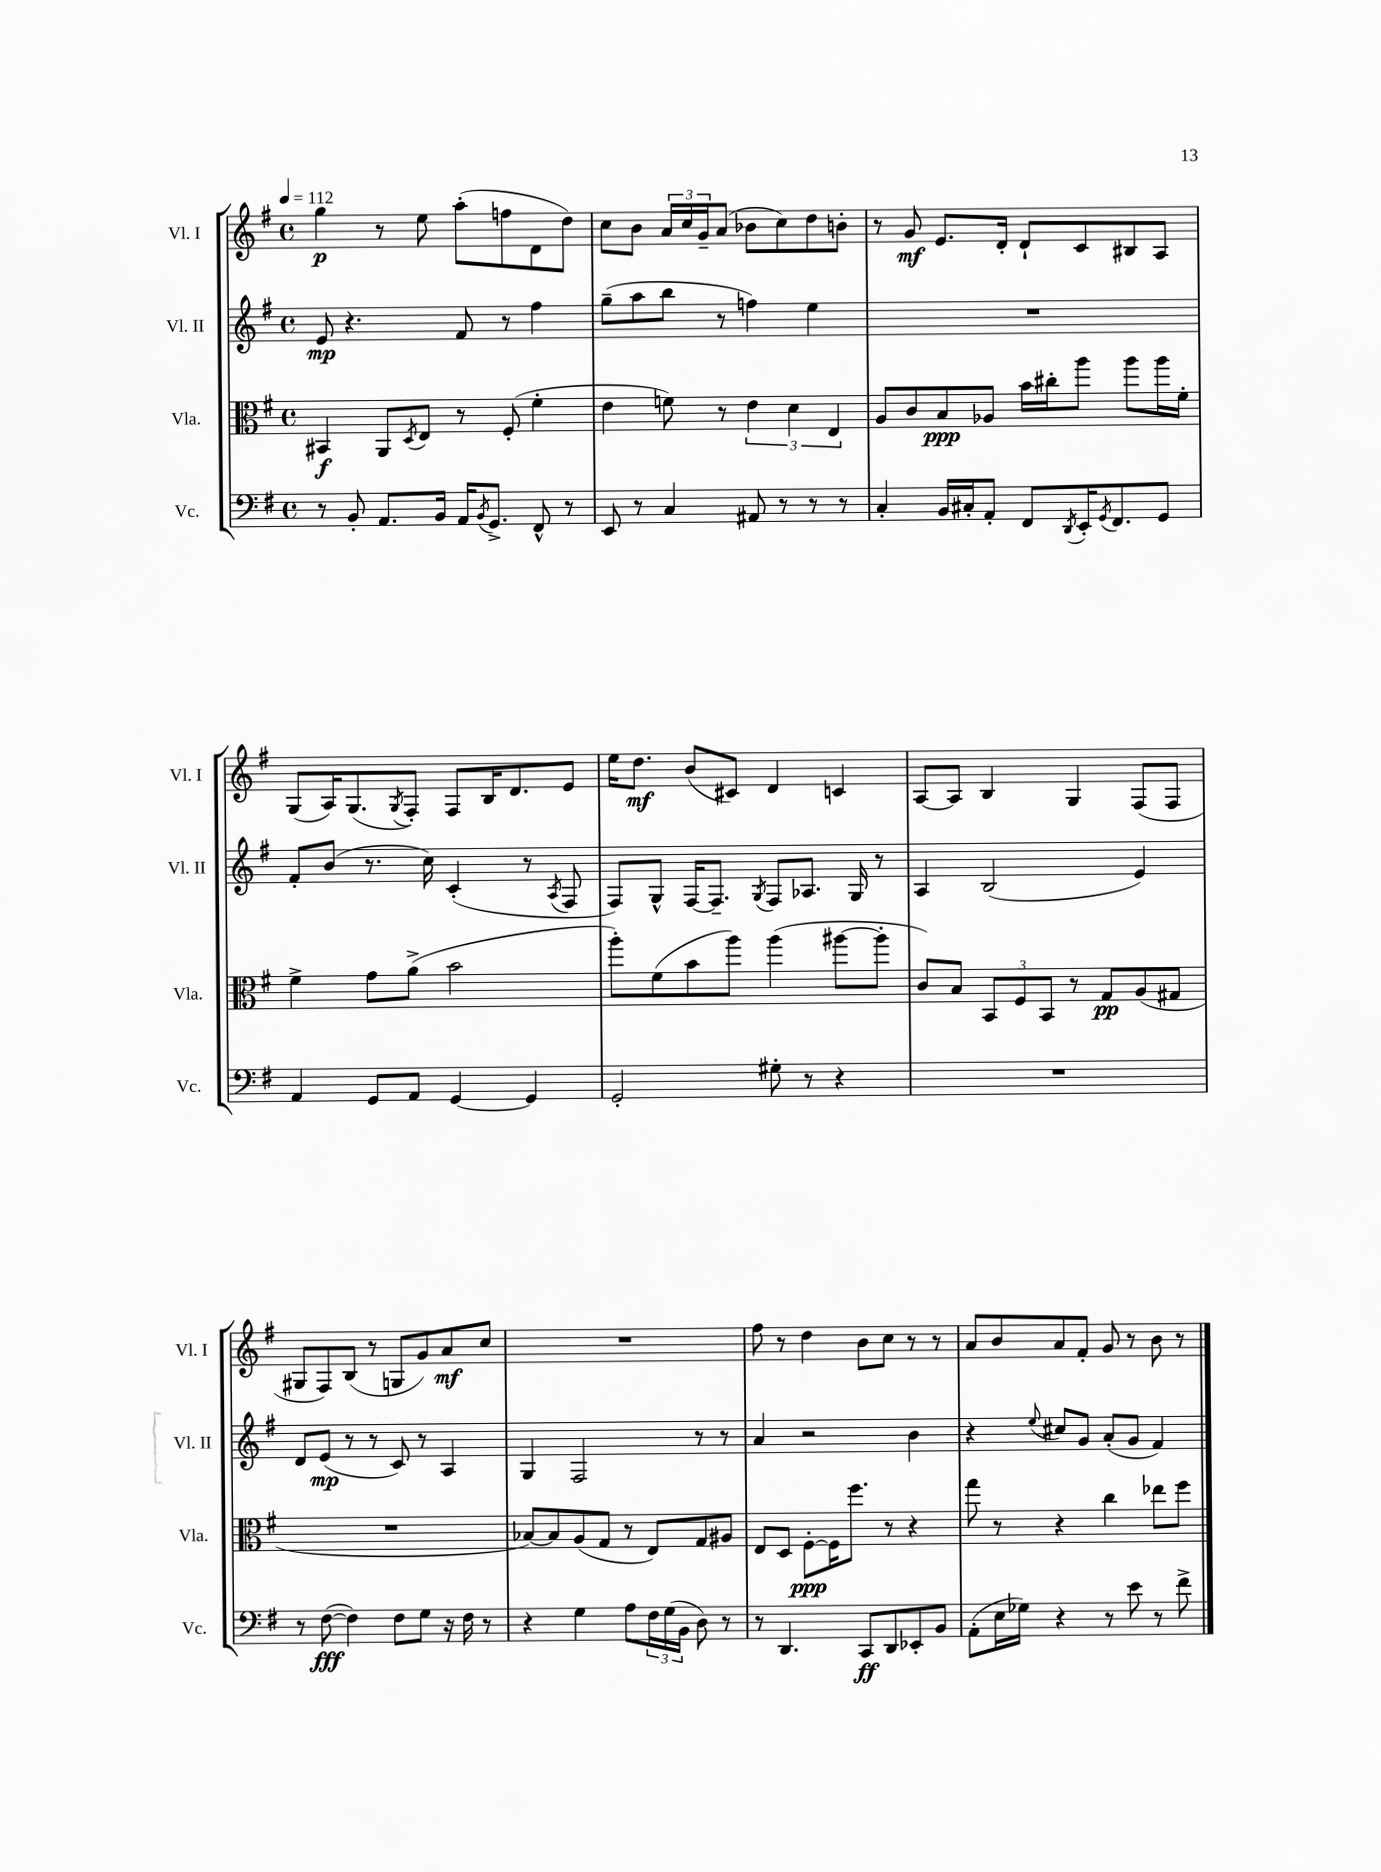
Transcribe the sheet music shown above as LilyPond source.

<<
\new StaffGroup <<
\new Staff = "s0" \with { instrumentName = "Vl. I" shortInstrumentName = "Vl. I" } {
    \clef treble \key g \major \defaultTimeSignature \time 4/4 \tempo 4 = 112
    g''4\p r8 e''8 a''8-.( f''8 d'8 d''8) |
    c''8 b'8 \tuplet 3/2 { a'16 c''16 g'16-- } a'8( bes'8 c''8) d''8 b'8-. |
    r8 g'8\mf e'8. d'16-. d'8-! c'8 bis8 a8 |
    g8( a16) g8.( \acciaccatura { g8 } fis8-.) fis8 b16 d'8. e'8 |
    e''16 d''8.\mf b'8( cis'8) d'4 c'4 |
    a8~ a8 b4 g4 fis8( fis8 |
    gis8 fis8) b8( r8 g8 g'8) a'8\mf c''8 |
    R1 |
    fis''8 r8 d''4 b'8 c''8 r8 r8 |
    a'8 b'8 a'8 fis'8-. g'8 r8 b'8 r8 \bar "|." |
}
\new Staff = "s1" \with { instrumentName = "Vl. II" shortInstrumentName = "Vl. II" } {
    \clef treble \key g \major \defaultTimeSignature \time 4/4
    e'8\mp r4. fis'8 r8 fis''4 |
    g''8--( a''8 b''8 r8 f''4) e''4 |
    R1 |
    fis'8-. b'8( r8. c''16) c'4-.( r8 \acciaccatura { a8 } fis8 |
    fis8) g8-^ fis16~ fis8.-- \acciaccatura { g8 } fis8 aes8. g16 r8 |
    a4 b2( e'4) |
    d'8 e'8\mp( r8 r8 c'8) r8 a4 |
    g4 fis2 r8 r8 |
    a'4 r2 b'4 |
    r4 \appoggiatura { e''8 } cis''8 g'8 a'8-.( g'8 fis'4) \bar "|." |
}
\new Staff = "s2" \with { instrumentName = "Vla." shortInstrumentName = "Vla." } {
    \clef alto \key g \major \defaultTimeSignature \time 4/4
    bis,4\f a,8 \acciaccatura { d8 } e8 r8 fis8-.( fis'4-. |
    e'4 f'8) r8 \tuplet 3/2 { e'4 d'4 e4 } |
    a8 c'8 b8\ppp aes8 b'16 cis''16-. a''8 a''8 a''16 fis'16-. |
    fis'4-> g'8 a'8->( b'2 |
    a''8-.) fis'8( b'8 a''8) a''4( ais''8~ ais''8-. |
    c'8) b8 \tuplet 3/2 { b,8 fis8 b,8 } r8 g8\pp a8( gis8 |
    R1 |
    bes8~) bes8 a8( g8 r8 e8) g8 ais8 |
    e8 d8 fis8~-.\ppp fis16 fis''8. r8 r4 |
    g''8 r8 r4 c''4 ees''8 fis''8 \bar "|." |
}
\new Staff = "s3" \with { instrumentName = "Vc." shortInstrumentName = "Vc." } {
    \clef bass \key g \major \defaultTimeSignature \time 4/4
    r8 b,8-. a,8. b,16 a,16 \acciaccatura { b,8 } g,8.-> fis,8-^ r8 |
    e,8 r8 c4 ais,8 r8 r8 r8 |
    c4-. b,16 cis16-. a,8-. fis,8 \acciaccatura { d,8 } e,16-. \acciaccatura { g,8 } fis,8. g,8 |
    a,4 g,8 a,8 g,4~ g,4 |
    g,2-. gis8-. r8 r4 |
    R1 |
    r8 fis8~\fff( fis4) fis8 g8 r16 fis16 r8 |
    r4 g4 a8 \tuplet 3/2 { fis16 g16( b,16 } d8) r8 |
    r8 d,4. c,8\ff d,8 ees,8-. b,8 |
    a,8-.( e16 ges16) r4 r8 e'8 r8 fis'8-> \bar "|." |
}
>>
>>
\layout { \context { \Score \remove "Bar_number_engraver" } }
